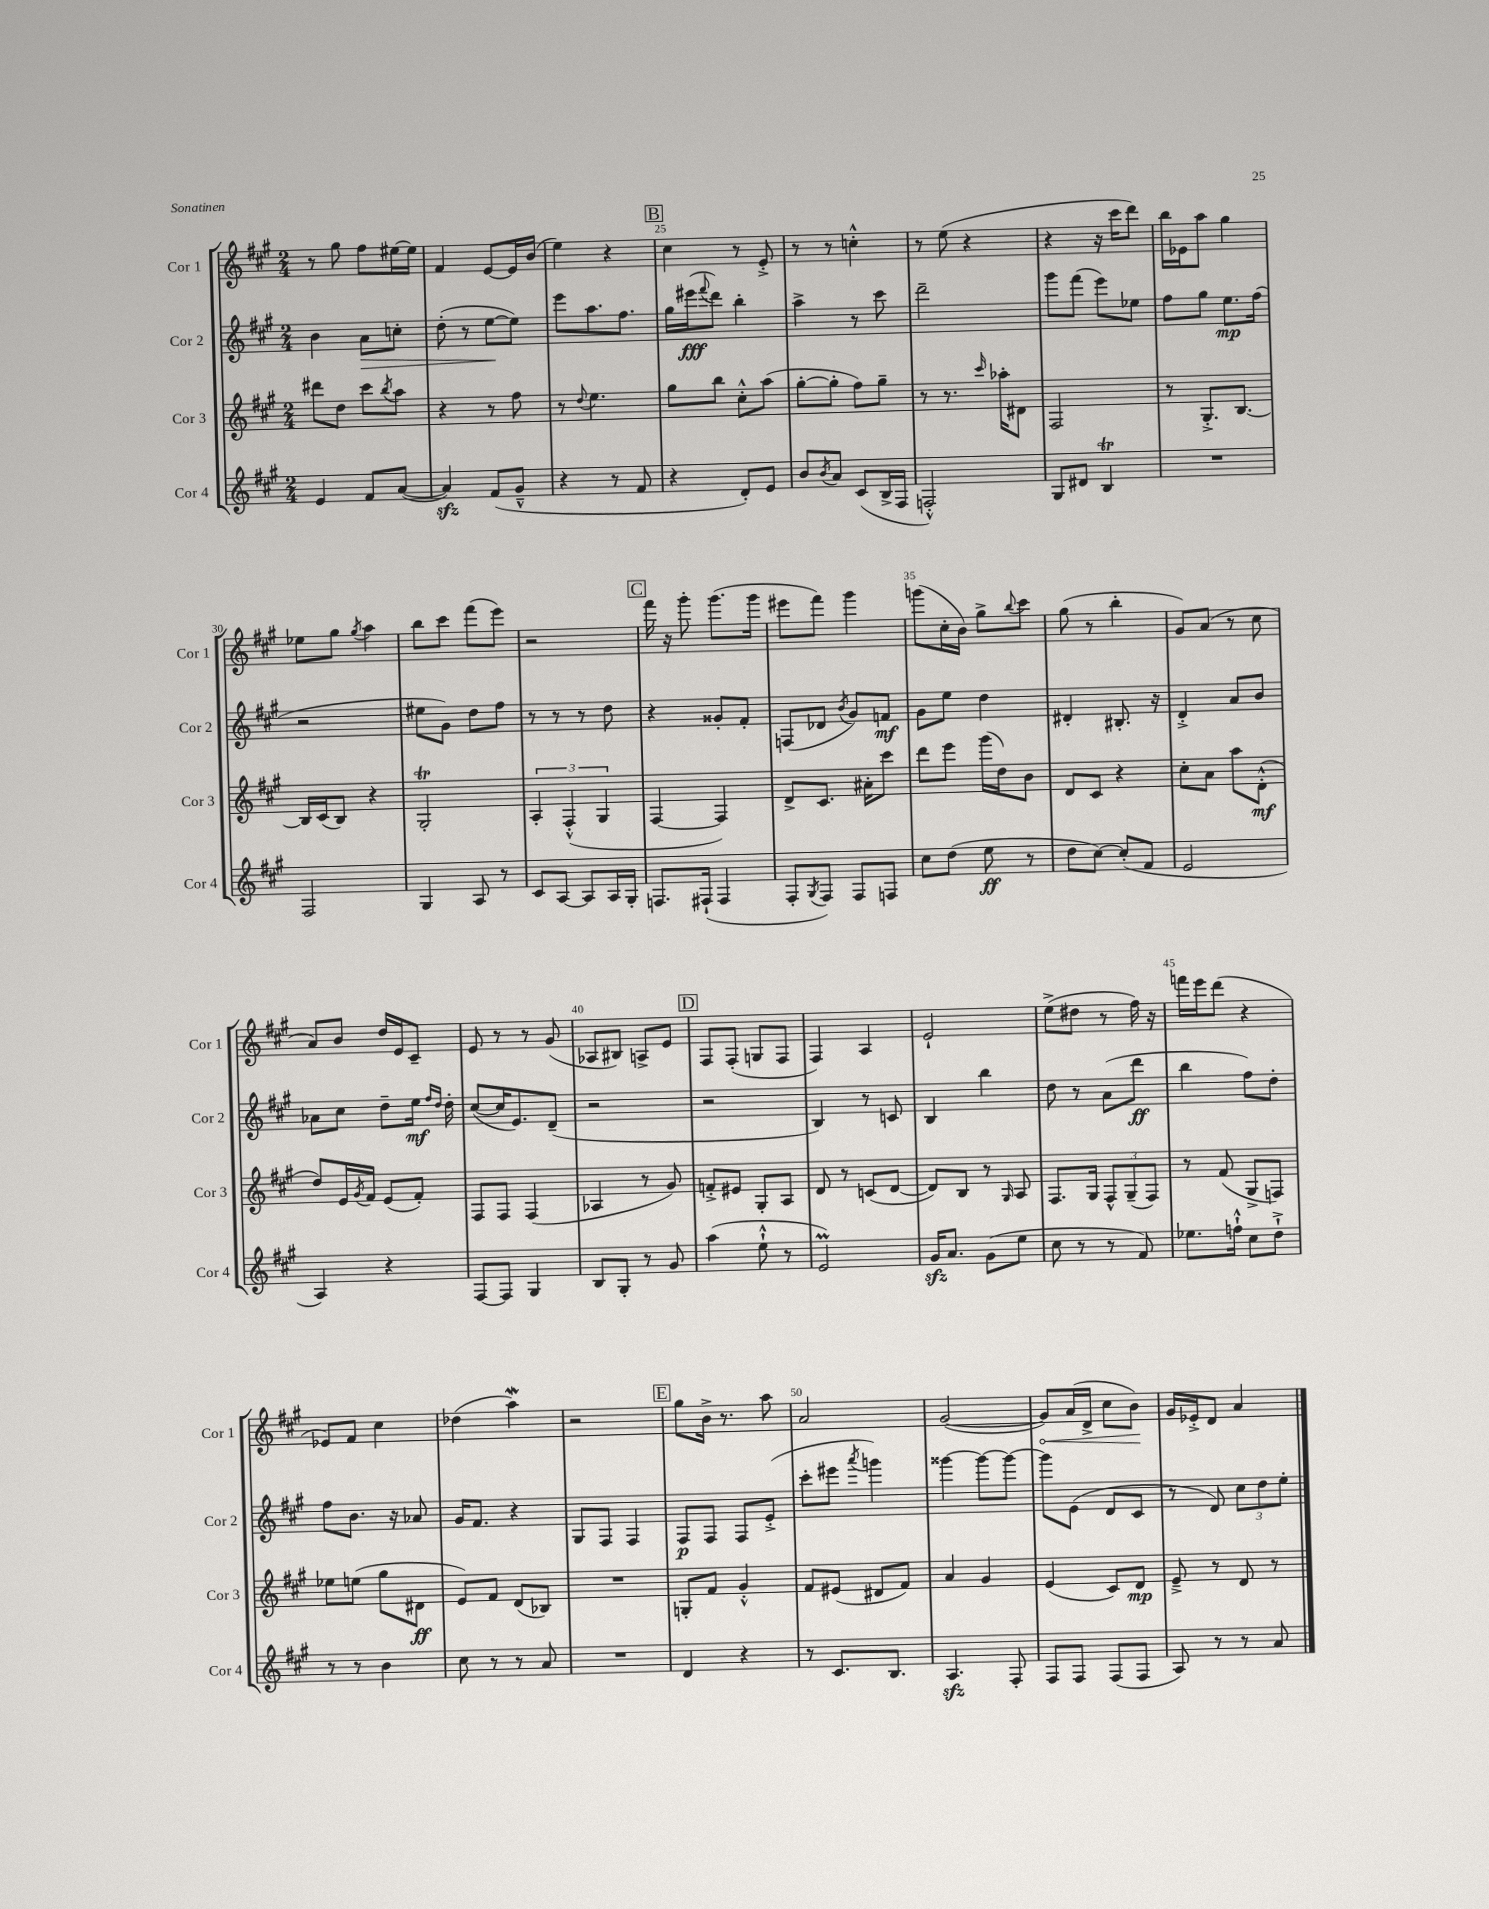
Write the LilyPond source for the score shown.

<<
\new StaffGroup <<
\new Staff = "s0" \with { instrumentName = "Cor 1" shortInstrumentName = "Cor 1" } {
    \clef treble \key a \major \numericTimeSignature \time 2/4
    r8 gis''8 fis''8 eis''16~ eis''16 |
    fis'4 e'8~ e'16 b'16( |
    e''4) r4 |
    \mark \markup { \box "B" } cis''4 r8 e'8-.-> |
    r8 r8 c''4-.-^ |
    r8 e''8( r4 |
    r4 r16 cis'''16 d'''8) |
    b''16 ees'16 a''8 gis''4 |
    ees''8 gis''8 \acciaccatura { gis''8 } a''4 |
    b''8 cis'''8 fis'''8( e'''8) |
    r2 |
    \mark \markup { \box "C" } fis'''16 r16 gis'''8-. gis'''8.( gis'''16 |
    eis'''8 fis'''8) gis'''4 |
    g'''8( cis''16-. b'16) gis''8-> \appoggiatura { b''8 } cis'''8 |
    gis''8( r8 b''4-. |
    gis'8) a'8( r8 cis''8 |
    a'8) b'8 d''16 e'16 cis'8-- |
    e'8 r8 r8 gis'8( |
    aes8 bis8) a8-> e'8 |
    \mark \markup { \box "D" } fis8 fis8-.( g8 fis8 |
    fis4) a4 |
    e'2-! |
    e''8->( dis''8 r8 fis''16) r16 |
    f'''16 e'''16 d'''8( r4 |
    ees'8) fis'8 cis''4 |
    des''4( a''4\mordent) |
    r2 |
    \mark \markup { \box "E" } gis''8 b'16-> r8. a''8 |
    a'2 |
    gis'2~( |
    \once \override Hairpin.circled-tip = ##t gis'8\<) a'16( d'16-> cis''8 b'8\!) |
    gis'16 ees'16-.-> d'8 a'4 \bar "|." |
}
\new Staff = "s1" \with { instrumentName = "Cor 2" shortInstrumentName = "Cor 2" } {
    \clef treble \key a \major \numericTimeSignature \time 2/4
    b'4 a'8\> c''8-. |
    d''8-.( r8 e''8~\! e''8) |
    e'''8 a''8. fis''8. |
    \mark \markup { \box "B" } gis''16 eis'''16\fff( \appoggiatura { fis'''8 } d'''8) b''4-. |
    a''4-> r8 cis'''8 |
    d'''2-- |
    gis'''8 fis'''8( e'''8) ees''8 |
    fis''8 gis''8 e''8.\mp fis''16( |
    r2 |
    eis''8 gis'8) d''8 fis''8 |
    r8 r8 r8 d''8 |
    \mark \markup { \box "C" } r4 gisis'8-. fis'8-. |
    f8( des'8 \acciaccatura { b'8 } gis'8) f'8\mf |
    gis'8 e''8 d''4 |
    dis'4-. bis8.-. r16 |
    d'4-.-> a'8 b'8 |
    aes'8 cis''8 d''8-- e''16\mf \grace { fis''16 d''16 } d''16-. |
    cis''8~( cis''16 e'8.) d'8--( |
    r2 |
    \mark \markup { \box "D" } r2 |
    b4) r8 c'8 |
    b4 b''4 |
    d''8 r8 a'8( d'''8\ff |
    b''4 fis''8) d''8-. |
    fis''8 b'8. r16 aes'8 |
    gis'16 fis'8. r4 |
    gis8 fis8 fis4 |
    \mark \markup { \box "E" } fis8\p fis8 fis8 e'8-.->( |
    cis'''8-. eis'''8 \acciaccatura { a'''8 } g'''4) |
    gisis'''4~ gisis'''8~ gisis'''8~ |
    gisis'''8 e'8( d'8 cis'8 |
    r8 d'8) \tuplet 3/2 { cis''8 d''8 e''8-. } \bar "|." |
}
\new Staff = "s2" \with { instrumentName = "Cor 3" shortInstrumentName = "Cor 3" } {
    \clef treble \key a \major \numericTimeSignature \time 2/4
    dis'''8 d''8 cis'''8 \acciaccatura { b''8 } a''8 |
    r4 r8 fis''8 |
    r8 \appoggiatura { d''8 } e''4. |
    \mark \markup { \box "B" } gis''8 b''8 cis''8-.-^ a''8( |
    gis''8~-. gis''8-. fis''8) gis''8-- |
    r8 r8. \grace { cis'''16 } aes''16-. dis'8 |
    fis2 |
    r8 gis8.-.-> b8.~ |
    b16 cis'16( b8) r4 |
    gis2-.\trill |
    \tuplet 3/2 { a4-. fis4-.-^( gis4 } |
    \mark \markup { \box "C" } fis4~ fis4) |
    d'8-> cis'8. ais'16-. cis'''8 |
    d'''8 e'''8 gis'''16( d''16) b'8 |
    d'8 cis'8 r4 |
    cis''8-. a'8 a''8 d'8-.-^\mf( |
    d''8) e'16 \acciaccatura { gis'8 } fis'16 e'8( fis'8-.) |
    fis8 fis8 fis4( |
    aes4 r8 gis'8) |
    \mark \markup { \box "D" } f'8-.-> eis'8 gis8-. a8 |
    d'8 r8 c'8( d'8~ |
    d'8) b8 r8 \grace { gis16 } a8 |
    fis8. gis16 \tuplet 3/2 { fis8-^ gis8--( fis8) } |
    r8 fis'8( gis8-> f8) |
    ees''8 e''8( gis''8 dis'8\ff |
    e'8) fis'8 d'8( bes8) |
    R2 |
    \mark \markup { \box "E" } g8-. fis'8 gis'4-.-^ |
    fis'8 eis'8( dis'8 fis'8) |
    a'4 gis'4 |
    e'4( cis'8) d'8\mp |
    e'8---> r8 d'8 r8 \bar "|." |
}
\new Staff = "s3" \with { instrumentName = "Cor 4" shortInstrumentName = "Cor 4" } {
    \clef treble \key a \major \numericTimeSignature \time 2/4
    e'4 fis'8 a'8~( |
    a'4\sfz) fis'8( gis'8---^ |
    r4 r8 fis'8 |
    \mark \markup { \box "B" } r4 d'8-.) e'8 |
    b'8 \acciaccatura { b'8 } a'8 cis'8( b16-> fis16 |
    f2-.-^) |
    gis8 dis'8 b4\trill |
    R2 |
    fis2 |
    gis4 a8 r8 |
    cis'8 a8~ a8 a16 gis16-. |
    \mark \markup { \box "C" } f8. fis16-!( fis4 |
    fis8-. \acciaccatura { gis8 } fis8) fis8 f8 |
    cis''8 d''8( e''8\ff r8 |
    d''8 cis''8~) cis''8-.( fis'8 |
    e'2 |
    a4) r4 |
    fis8~ fis8 gis4 |
    b8 gis8-. r8 gis'8 |
    \mark \markup { \box "D" } a''4( e''8-!-^ r8 |
    e'2\prall) |
    gis'16\sfz a'8. gis'8( e''8 |
    cis''8 r8 r8 fis'8) |
    ees''8. f''16-!-^ cis''8 d''8-!-> |
    r8 r8 b'4 |
    cis''8 r8 r8 a'8 |
    R2 |
    \mark \markup { \box "E" } d'4 r4 |
    r8 cis'8. b8. |
    a4.\sfz fis8-. |
    fis8 fis8 fis8( fis8 |
    a8) r8 r8 a'8 \bar "|." |
}
>>
>>
\layout { \context { \Score currentBarNumber = #22 \override BarNumber.break-visibility = ##(#f #t #t) barNumberVisibility = #(every-nth-bar-number-visible 5) } }
